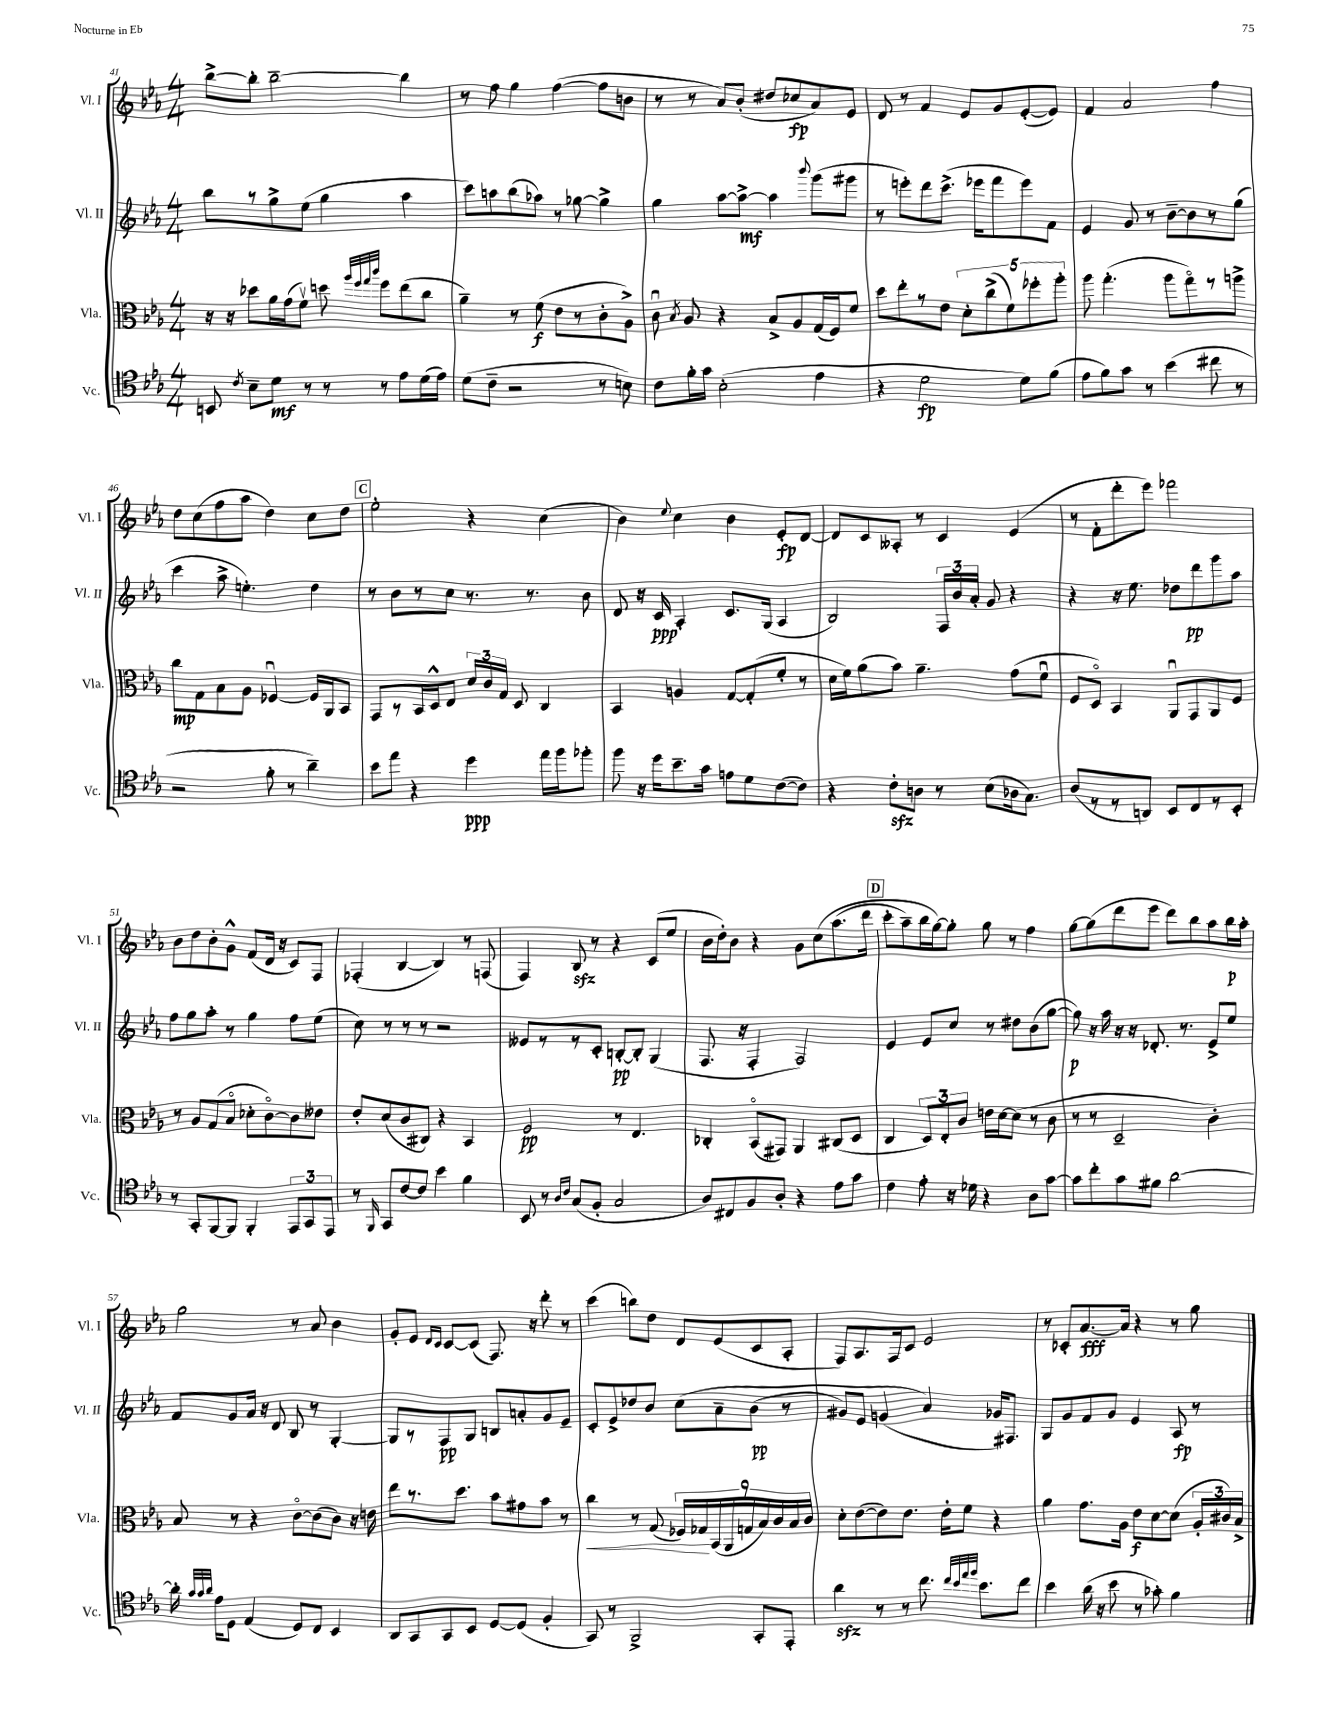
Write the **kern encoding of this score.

**kern	**dynam	**kern	**dynam	**kern	**dynam	**kern	**dynam
*part4	*part4	*part3	*part3	*part2	*part2	*part1	*part1
*staff4	*staff4	*staff3	*staff3	*staff2	*staff2	*staff1	*staff1
*I"Vc.	*	*I"Vla.	*	*I"Vl. II	*	*I"Vl. I	*
*I'Vc.	*	*I'Vla.	*	*I'Vl. II	*	*I'Vl. I	*
*clefC4	*	*clefC3	*	*clefG2	*	*clefG2	*
*k[b-e-a-]	*	*k[b-e-a-]	*	*k[b-e-a-]	*	*k[b-e-a-]	*
*M4/4	*	*M4/4	*	*M4/4	*	*M4/4	*
=41	=41	=41	=41	=41	=41	=41	=41
8BBn/	.	16r	.	8bb-\L	.	[8bb-^\L	.
.	.	16r	.	.	.	.	.
8qc/	.	.	.	.	.	.	.
8B-~\L	.	8dd-X\L	.	8r	.	8bb-'\J]	.
8d\J	mf	16a-\L	.	8gg^\	.	[2bb-~\	.
.	.	(16g\J	.	.	.	.	.
8r	.	8fv\J)	.	(8ee-\J	.	.	.
8r	.	8ddn\	.	4gg\	.	.	.
.	.	32qqaa-/LLL	.	.	.	.	.
.	.	32qqff/	.	.	.	.	.
.	.	32qqgg/	.	.	.	.	.
.	.	32qqccc/JJJ	.	.	.	.	.
8r	.	8ff\L	.	.	.	.	.
8e-\L	.	(8ee-\	.	4aa-\	.	4bb-\]	.
(16d\L	.	8cc\J	.	.	.	.	.
16e-\JJ)	.	.	.	.	.	.	.
=42	=42	=42	=42	=42	=42	=42	=42
(8d\L	.	4a-~\)	.	8ccc\L)	.	8r	.
8c~\J	.	.	.	8aan\	.	8ff\	.
2r	.	8r	.	(8bb-\	.	4gg\	.
.	.	(8f\	f	8aa-X\J)	.	.	.
.	.	8e-\L	.	8r	.	([4ff\	.
.	.	8r	.	[8gg-X\	.	.	.
8r	.	8c'\	.	4gg-^\]	.	8ff\L]	.
8Bn\)	.	8A-^\J)	.	.	.	8bn\J	.
=43	=43	=43	=43	=43	=43	=43	=43
8c\L	.	8cu\	.	4gg\	.	8r	.
.	.	8qB-/	.	.	.	.	.
16f'\L	.	8A-/	.	.	.	8r	.
16g\JJ	.	.	.	.	.	.	.
(2B-'\	.	4r	.	[8aa-\L	.	8a-/L)	.
.	.	.	.	8aa-^\J_	mf	(8b-'/J	.
.	.	8B-^/L	.	4aa-\]	.	8dd#X/L	.
.	.	8A-/	.	.	.	8cc-X/	fp
.	.	.	.	8qqbbb-/	.	.	.
4e-\	.	(16G/L	.	(8ggg\L	.	8a-/)	.
.	.	16F/J)	.	.	.	.	.
.	.	8f/J	.	8ggg#X\J	.	8e-/J	.
=44	=44	=44	=44	=44	=44	=44	=44
4r	.	8dd\L	.	8r	.	8d/	.
.	.	8ee-'\	.	8eeen'\L)	.	8r	.
2d\	fp	8r	.	8ddd\	.	4f/	.
.	.	8e-\J	.	(8.ccc^\J	.	.	.
.	.	10d'\L	.	.	.	8e-/L	.
.	.	.	.	16eee-X\KL	.	.	.
.	.	(10cc^\	.	.	.	.	.
.	.	.	.	8fff\	.	8g/	.
.	.	10f\)	.	.	.	.	.
8d\L)	.	.	.	8eee-\)	.	([8e-'/	.
.	.	10ff-X'\	.	.	.	.	.
(8f\J	.	.	.	8f\J	.	8e-/J])	.
.	.	10aa-'\J	.	.	.	.	.
=45	=45	=45	=45	=45	=45	=45	=45
8e-\L	.	8aa-\	.	4e-/	.	4f/	.
8f\)	.	(4.gg'\	.	.	.	.	.
8g\J	.	.	.	8g/	.	2a-/	.
8r	.	.	.	8r	.	.	.
(4b-\	.	8aa-\L	.	[8b-~\L	.	.	.
.	.	8gg\)	.	8b-\]	.	.	.
8cc#X\	.	8r	.	8r	.	4ff\	.
8r	.	8aan^\J	.	(8gg\J	.	.	.
!!LO:LB:g=z
=46	=46	=46	=46	=46	=46	=46	=46
2r	.	8cc\L	mp	4ccc\	.	8dd\L	.
.	.	8G\	.	.	.	(8cc\	.
.	.	8B-\	.	8aa-^\	.	8ff\	.
.	.	8A-\J	.	4.een'\)	.	8aa-\J	.
8f'\	.	[4F-Xu/	.	.	.	4dd\)	.
8r	.	.	.	.	.	.	.
4a-~\)	.	16F-/LL]	.	4dd\	.	8cc\L	.
.	.	16AA-/J	.	.	.	.	.
.	.	8BB-/J	.	.	.	8dd\J	.
!!LO:REH:place=s1:t=C
=47	=47	=47	=47	=47	=47	=47	=47
8b-\L	.	8GG/L	.	8r	.	2ee-'\	.
8ee-\J	.	8r	.	8b-\L	.	.	.
4r	.	16BB-/L	.	8r	.	.	.
.	.	16D^^/J	.	.	.	.	.
.	.	8E-/J	.	8cc\J	.	.	.
4dd\	ppp	24d/LL	.	8.r	.	4r	.
.	.	24c/	.	.	.	.	.
.	.	24G/JJ	.	.	.	.	.
.	.	8D/	.	.	.	.	.
.	.	.	.	8.r	.	.	.
16ee-\LL	.	4C/	.	.	.	(4cc\	.
16ff\J	.	.	.	.	.	.	.
8ff-X'\J	.	.	.	8b-\	.	.	.
=48	=48	=48	=48	=48	=48	=48	=48
8ff\	.	4BB-/	.	8d/	.	4b-\)	.
16r	.	.	.	16r	.	.	.
16dd\KL	.	.	.	16c/	ppp	.	.
.	.	.	.	.	.	8qqee-/	.
8.b-~\	.	4An/	.	4A-'/	.	4cc\	.
16g\Jk	.	.	.	.	.	.	.
8en\L	.	[8G/L	.	8.c/L	.	4b-\	.
8d\	.	(8G'/]	.	.	.	.	.
.	.	.	.	(16G/Jk	.	.	.
([8c\	.	8f'/J	.	4A-/	.	8e-'/L	fp
8c\J])	.	8r	.	.	.	[8d/J	.
=49	=49	=49	=49	=49	=49	=49	=49
4r	.	16d\LL	.	2B-/)	.	8d/L]	.
.	.	16f\J)	.	.	.	.	.
.	.	(8a-\	.	.	.	8c/	.
8czz'\L	.	8b-\J)	.	.	.	8A--X'/J	.
8An\J	.	4.a-~\	.	.	.	8r	.
8r	.	.	.	24F/LL	.	4c/	.
.	.	.	.	24b-/	.	.	.
.	.	.	.	24a-'/JJ	.	.	.
(8B-\L	.	.	.	8g/	.	.	.
16A-X\k	.	(8g\L	.	4r	.	(4e-/	.
8.G\J)	.	.	.	.	.	.	.
.	.	8fu\J	.	.	.	.	.
=50	=50	=50	=50	=50	=50	=50	=50
(8A-/L	.	8F/L	.	4r	.	8r	.
8r	.	8D/J)	.	.	.	8f'\L	.
8r	.	4BB-/	.	16r	.	8ddd'\	.
.	.	.	.	8.ee-\	.	.	.
8AAn/J)	.	.	.	.	.	8eee-\J)	.
8BB-/L	.	8AA-u/L	.	8dd-X\L	.	2fff-X\	.
8C/	.	8GG/	.	8ddd\	pp	.	.
8r	.	8AA-/	.	8ggg\	.	.	.
8BB-'/J	.	8F/J	.	8aa-\J	.	.	.
!!LO:LB:g=z
=51	=51	=51	=51	=51	=51	=51	=51
8r	.	8r	.	8ff\L	.	8b-\L	.
8GG'/L	.	8A-/L	.	8gg\	.	8dd\	.
[8FF/	.	(8G/	.	8aa-'\J	.	8b-'\	.
8FF/J]	.	8B-/J	.	8r	.	8g^^\J	.
4FF'/	.	8d-X'\L	.	4gg\	.	(8f/L	.
.	.	[8c\)	.	.	.	16d/Jk	.
.	.	.	.	.	.	16r	.
12EE-/L	.	8c\]	.	8ff\L	.	8c/L)	.
12GG/	.	.	.	.	.	.	.
.	.	8e--X\J	.	(8ee-\J	.	8F/J	.
12EE-/J	.	.	.	.	.	.	.
=52	=52	=52	=52	=52	=52	=52	=52
8r	.	8e-'/L	.	8cc\)	.	(4F-X'/	.
16qqFF/	.	.	.	.	.	.	.
8GG/L	.	(8d/	.	8r	.	.	.
[8c/	.	8c/	.	8r	.	[4B-/	.
8c/J]	.	8C#X/J)	.	8r	.	.	.
4b-\	.	4r	.	2r	.	4B-/])	.
4f\	.	4BB-/	.	.	.	8r	.
.	.	.	.	.	.	(8Fn/	.
=53	=53	=53	=53	=53	=53	=53	=53
8BB-/	.	2F/	pp	8e--X/L	.	4F/)	.
8r	.	.	.	8r	.	.	.
16qqA-/LL	.	.	.	.	.	.	.
16qqc/JJ	.	.	.	.	.	.	.
(8G/L	.	.	.	8r	.	8B-zz/	.
8F'/J	.	.	.	8c'/J	.	8r	.
2G/	.	8r	.	[8Bn'/L	pp	4r	.
.	.	4.E-/	.	8B'/J]	.	.	.
.	.	.	.	(4G/	.	(8c/L	.
.	.	.	.	.	.	8ee-/J	.
=54	=54	=54	=54	=54	=54	=54	=54
8A-/L)	.	4C-X'/	.	8.F/	.	16b-\LL	.
.	.	.	.	.	.	16dd'\J)	.
8C#X/	.	.	.	.	.	8b-\J	.
.	.	.	.	16r	.	.	.
8F/	.	(8BB-/L	.	4F'/	.	4r	.
8A-'/J	.	8GG#X/J)	.	.	.	.	.
4r	.	4AA-/	.	2F/)	.	8g\L	.
.	.	.	.	.	.	(8cc\	.
8e-\L	.	(8C#X/L	.	.	.	(8.aa-\	.
8g\J	.	8D/J	.	.	.	.	.
.	.	.	.	.	.	16ddd\Jk	.
!!LO:REH:place=s1:t=D
=55	=55	=55	=55	=55	=55	=55	=55
4c\	.	4C/	.	4e-/	.	8ccc'\L	.
.	.	.	.	.	.	8aa-~\)	.
8e-'\	.	12D/L)	.	8e-/L	.	16bb-\L	.
.	.	.	.	.	.	[16gg\J)	.
.	.	12E-'/	.	.	.	.	.
16r	.	.	.	8cc/J	.	8gg'\J]	.
.	.	12c/J	.	.	.	.	.
16d-X\	.	.	.	.	.	.	.
4r	.	16en\LL	.	8r	.	8gg\	.
.	.	[16d\J	.	.	.	.	.
.	.	(8d\J]	.	8dd#X\L	.	8r	.
8A-\L	.	8r	.	(8b-\	.	4ff\	.
[8g\J	.	8c\	.	[8gg\J	.	.	.
=56	=56	=56	=56	=56	=56	=56	=56
8g\L]	.	8r	.	8gg\])	p	[8gg\L	.
8cc'\	.	8r	.	16r	.	(8gg\]	.
.	.	.	.	16aa-\	.	.	.
8g\	.	2D~/	.	16r	.	8ddd\	.
.	.	.	.	16r	.	.	.
8f#X\J	.	.	.	8.d-X'/	.	8eee-\J	.
[2a-\	.	.	.	.	.	8ddd\L)	.
.	.	.	.	8.r	.	.	.
.	.	.	.	.	.	8bb-\	.
.	.	4c'\)	.	8e-^/L	.	8aa-\	.
.	.	.	.	8ee-/J	.	16bb-\L	p
.	.	.	.	.	.	16aa-'\JJ	.
!!LO:LB:g=z
=57	=57	=57	=57	=57	=57	=57	=57
16a-'\]	.	8B-/	.	8f/L	.	2gg\	.
32qqg/LLL	.	.	.	.	.	.	.
32qqg/	.	.	.	.	.	.	.
32qqa-/JJJ	.	.	.	.	.	.	.
16e-\KL	.	.	.	.	.	.	.
8D\J	.	8r	.	8g/	.	.	.
(4E-/	.	4r	.	16a-/Jk	.	.	.
.	.	.	.	16r	.	.	.
.	.	.	.	8d/	.	.	.
8D/L)	.	[8c\L	.	8B-/	.	8r	.
8C/J	.	(8c\]	.	8r	.	8a-/	.
4BB-/	.	8c\J)	.	[4G'/	.	4b-\	.
.	.	16r	.	.	.	.	.
.	.	16en\	.	.	.	.	.
=58	=58	=58	=58	=58	=58	=58	=58
8AA-/L	.	8ee-\L	.	8G/L]	.	8g'/L	.
8GG/	.	8.r	.	8r	.	8e-/J	.
.	.	.	.	.	.	16qqd/LL	.
.	.	.	.	.	.	16qqc/JJ	.
8GG/	.	.	.	8F/	pp	[8c/L	.
.	.	8.dd\J	.	.	.	.	.
8BB-/J	.	.	.	8G/J	.	(8c/J]	.
[8D/L	.	8b-\L	.	8Bn/L	.	8.F/)	.
(8D/J]	.	8g#X\	.	8an'/	.	.	.
.	.	.	.	.	.	16r	.
4F'/	.	8b-\J	.	8g/	.	8ddd'\	.
.	.	8r	.	8e-~/J	.	8r	.
=59	=59	=59	=59	=59	=59	=59	=59
!	!	!	!LO:HP:b	!	!	!	!
8GG/)	.	4cc\	<	8c'/L	.	(4ccc\	.
8r	.	.	.	8e-^/	.	.	.
2FF^/	.	8r	.	8dd-X/	.	8bbn\L)	.
.	.	(8G/	.	8b-/J	.	8dd\J	.
.	.	18F-X/LL)	.	(8cc\L	.	8d/L	.
.	.	18G-X/	.	.	.	.	.
.	.	(18BB-/	[	.	.	.	.
.	.	.	.	8a-~\	.	(8e-/	.
.	.	18AA-/	.	.	.	.	.
.	.	18Gn/	.	.	.	.	.
8GG'/L	.	.	.	(8b-\J	pp	8c/	.
.	.	18B-/)	.	.	.	.	.
.	.	18c/	.	.	.	.	.
8EE-'/J	.	.	.	8r	.	8A-'/J	.
.	.	18B-/	.	.	.	.	.
.	.	18c/JJ	.	.	.	.	.
=60	=60	=60	=60	=60	=60	=60	=60
4a-zz\	.	8d'\L	.	8g#X/L)	.	8F/L)	.
.	.	([8e-\	.	8e-/J	.	8.A-/	.
8r	.	8e-\])	.	(4gn/	.	.	.
.	.	.	.	.	.	16F/k	.
8r	.	8.e-\J	.	.	.	8c/J	.
8.cc\	.	.	.	4a-/)	.	2e-/	.
.	.	16e-'\KL	.	.	.	.	.
.	.	8f\J	.	.	.	.	.
32qqcc/LLL	.	.	.	.	.	.	.
32qqb-/	.	.	.	.	.	.	.
32qqee-/	.	.	.	.	.	.	.
32qqff/JJJ	.	.	.	.	.	.	.
8.b-\L	.	.	.	.	.	.	.
.	.	4r	.	16g-X/KL)	.	.	.
.	.	.	.	8.F#X/J	.	.	.
8cc\J	.	.	.	.	.	.	.
=61	=61	=61	=61	=61	=61	=61	=61
4b-\	.	4a-\	.	8G/L	.	8r	.
.	.	.	.	8g/	.	8c-X'/L	.
(16a-\	.	8.g\L	.	8f/	.	[8.a-/	fff
16r	.	.	.	.	.	.	.
8b-\	.	.	.	8g/J	.	.	.
.	.	16A-\Jk	.	.	.	16a-/Jk]	.
8r	.	8e-\L	f	4e-/	.	4r	.
8g-X'\)	.	[8d\	.	.	.	.	.
4f\	.	(8d\J]	.	8A-/	fp	8r	.
.	.	24A-'/LL	.	8r	.	8gg\	.
.	.	24c#X/)	.	.	.	.	.
.	.	24B-^/JJ	.	.	.	.	.
==	==	==	==	==	==	==	==
*-	*-	*-	*-	*-	*-	*-	*-
